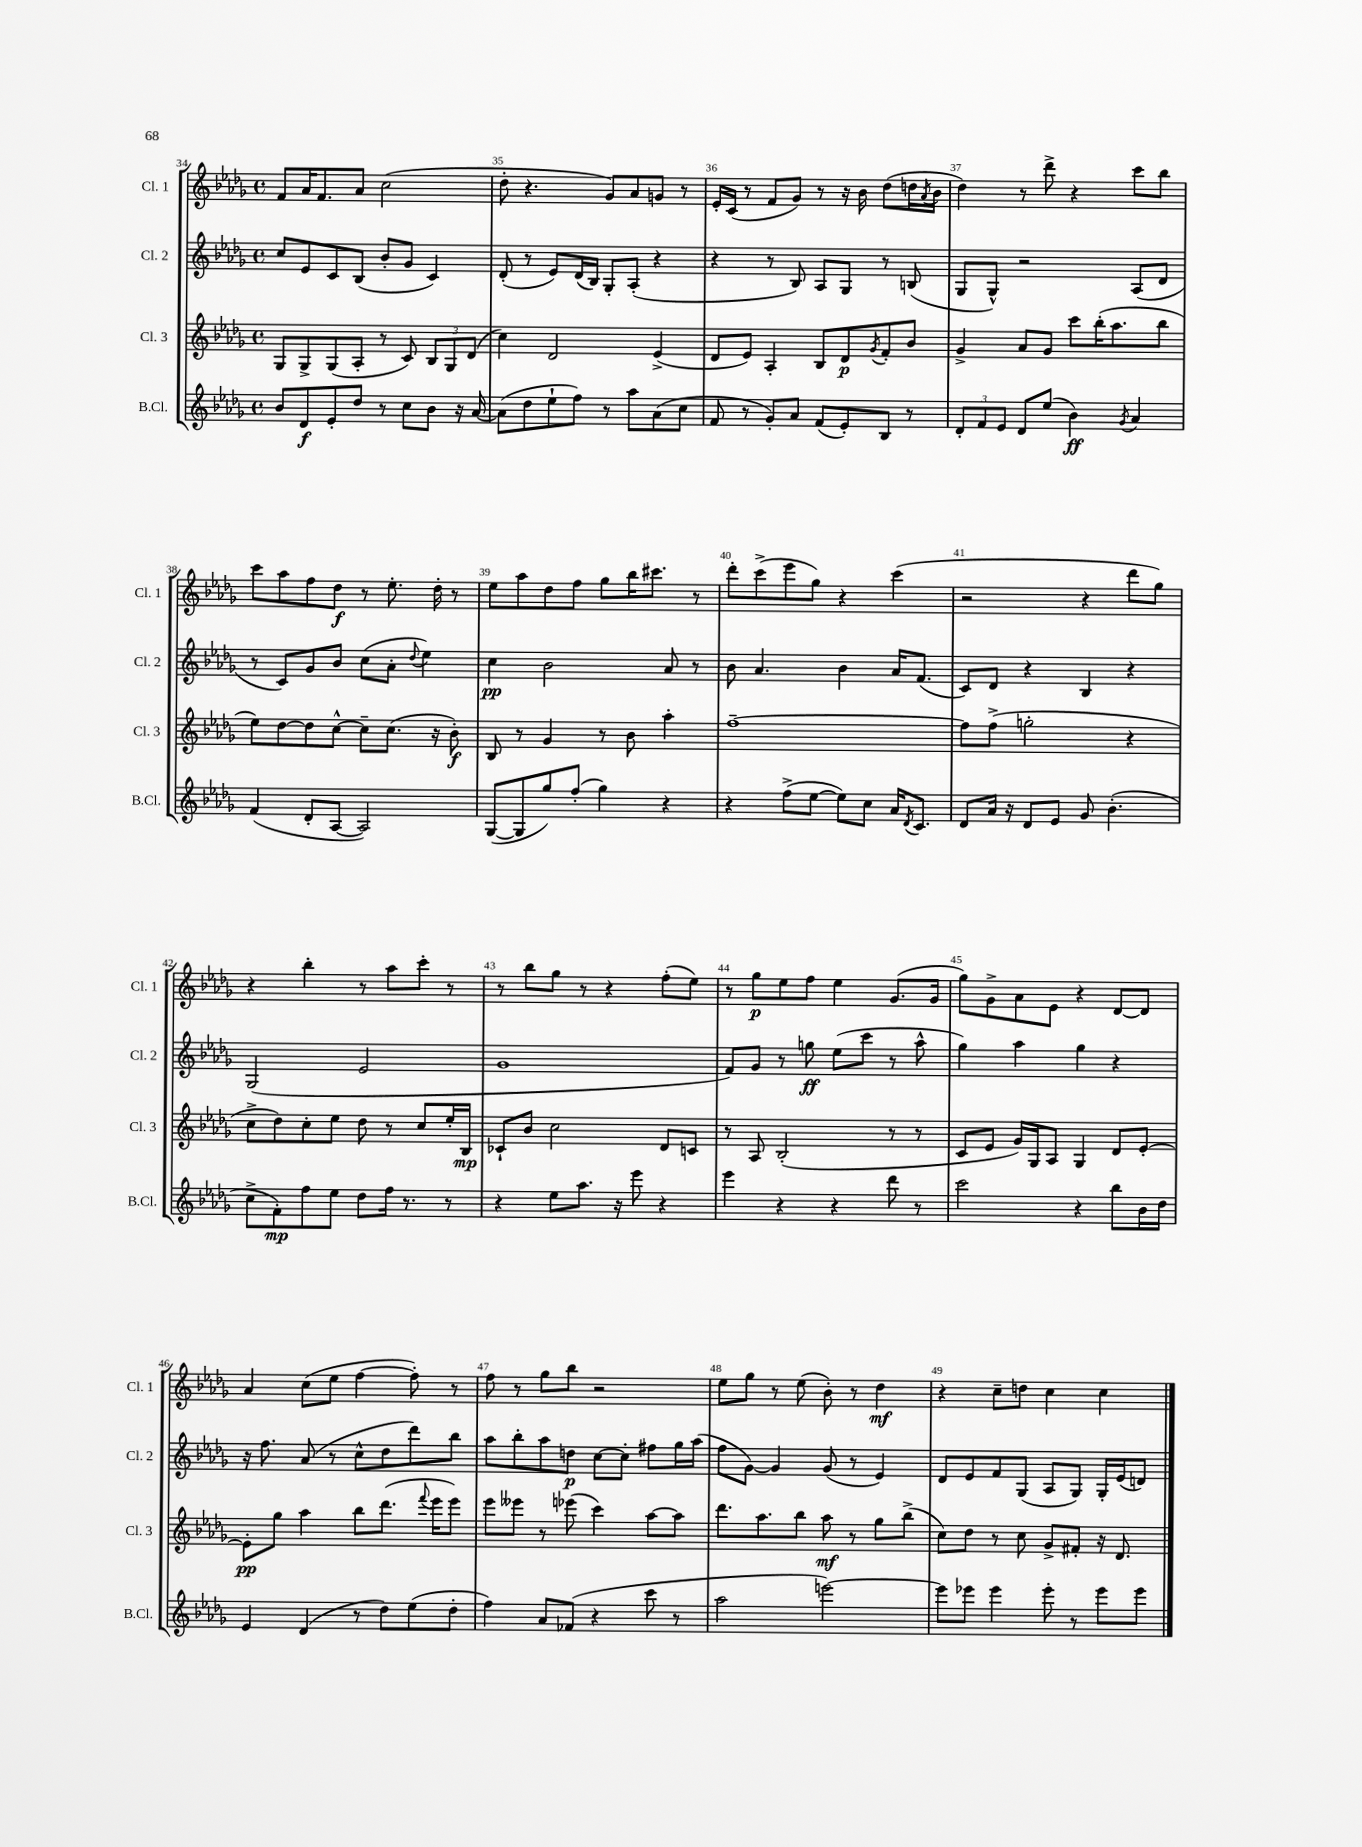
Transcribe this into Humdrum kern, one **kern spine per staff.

**kern	**kern	**kern	**kern
*staff4	*staff3	*staff2	*staff1
*clefG2	*clefG2	*clefG2	*clefG2
*k[b-e-a-d-g-]	*k[b-e-a-d-g-]	*k[b-e-a-d-g-]	*k[b-e-a-d-g-]
*M4/4	*M4/4	*M4/4	*M4/4
*met(c)	*met(c)	*met(c)	*met(c)
8b-	8G-	8cc	8f
8d-	8G-^	8e-	16a-
.	.	.	8.f
8e-'	(8G-	8c	.
8dd-	8A-'	(8B-	8a-
8r	8r	8b-'	(2cc
8cc	8c)	8g-	.
8b-	12B-	4c)	.
.	12G-	.	.
16r	.	.	.
.	(12d-	.	.
[16a-	.	.	.
=	=	=	=
(8a-]	4cc)	(8d-'	8dd-'
8dd-	.	8r	4.r
8ee-`	2d-	8e-)	.
8ff)	.	(16d-	.
.	.	16B-)	.
8r	.	8G-'	8g-)
8aa-	.	(8A-'	8a-
(8a-	(4e-^	4r	8g
8cc	.	.	8r
=	=	=	=
8f	8d-	4r	16e-'
.	.	.	(16c
8r	8e-)	.	8r
8g-')	4A-'	8r	8f
8a-	.	8B-)	8g-)
(8f	8B-	8A-	8r
8e-')	8d-	8G-	16r
.	.	.	16b-
.	8qg-	.	.
8B-	8f'	8r	(8dd-
8r	8b-	(8B	16dd
.	.	.	8qa-
.	.	.	16b-
=	=	=	=
12d-'	4g-^	8G-	4dd-)
12f	.	.	.
.	.	8G-^^)	.
12e-	.	.	.
8d-	8a-	2r	8r
(8ee-	8g-	.	8ddd-^
4b-)	8ccc	.	4r
.	(16bb-'	.	.
.	8.aa-	.	.
8qg-	.	.	.
4a-	.	(8A-	8ccc
.	8bb-	8d-	8bb-
=	=	=	=
(4f	8ee-)	8r	8ccc
.	[8dd-	8c)	8aa-
8d-'	8dd-]	8g-	8ff
[8A-	[8cc^^	8b-	8dd-
2A-])	8cc~]	(8cc	8r
.	(8.cc	8a-'	8.ee-'
.	.	8qqdd-	.
.	.	4ee-)	.
.	16r	.	16dd-'
.	8b-')	.	8r
=	=	=	=
([8G-	8B-	4cc	8ee-
8G-]	8r	.	8aa-
8gg-)	4g-	2b-	8dd-
(8ff'	.	.	8ff
4gg-)	8r	.	8gg-
.	8b-	.	16bb-
.	.	.	8.ccc#
4r	4aa-'	8a-	.
.	.	8r	8r
=	=	=	=
4r	[1ff~	8b-	8ddd-'
.	.	4.a-	(8ccc^
(8ff^	.	.	8eee-
[8ee-	.	.	8gg-)
8ee-])	.	4b-	4r
8cc	.	.	.
16a-	.	16a-	(4ccc
8qd-	.	.	.
8.c	.	(8.f	.
=	=	=	=
8d-	8ff]	8c)	2r
16a-	(8ff^	8d-	.
16r	.	.	.
8d-	2gg'	4r	.
8e-	.	.	.
8g-	.	4B-	4r
(4.b-'	.	.	.
.	4r	4r	8ddd-
.	.	.	8gg-)
=	=	=	=
8cc^	8cc^	(2G-	4r
8f')	8dd-)	.	.
8ff	8cc'	.	4bb-'
8ee-	8ee-	.	.
8dd-	8dd-	2e-	8r
16ff	8r	.	8aa-
8.r	.	.	.
.	8cc	.	8ccc'
8r	16ee-'	.	8r
.	16B-	.	.
=	=	=	=
4r	8c-`	1g-	8r
.	8b-	.	8bb-
8ee-	2cc	.	8gg-
8.aa-	.	.	8r
.	.	.	4r
16r	.	.	.
8eee-	.	.	.
4r	8d-	.	(8ff'
.	8c	.	8ee-)
=	=	=	=
4eee-	8r	8f)	8r
.	8A-	8g-	8gg-
4r	(2B-'	8r	8ee-
.	.	8gg	8ff
4r	.	(8ee-	4ee-
.	.	8ccc	.
8ddd-	8r	8r	(8.g-
8r	8r	8aa-^^	.
.	.	.	16g-
=	=	=	=
2ccc	8c	4gg-)	8gg-)
.	8e-	.	8g-^
.	16g-)	4aa-	8a-
.	16G-	.	.
.	8A-	.	8e-
4r	4G-	4gg-	4r
8bb-	8d-	4r	[8d-
16b-	[8e-'	.	8d-]
16dd-	.	.	.
=	=	=	=
4e-	8e-']	16r	4a-
.	.	8.ff	.
.	8gg-	.	.
(4d-	4aa-	(8a-	(8cc
.	.	8r	8ee-
8r	8bb-	8cc^^	[4ff
8dd-)	(8.ddd-	8dd-	.
(8ee-	.	8ddd-)	8ff'])
.	8qqfff	.	.
.	16eee-	.	.
8dd-'	8eee-)	8bb-	8r
=	=	=	=
4ff)	8eee-	8aa-	8ff
.	8eee--	8bb-'	8r
8a-	8r	8aa-	8gg-
(8f-	(8eee-	8dd	8bb-
4r	4ccc)	[8cc	2r
.	.	8cc']	.
8ccc	[8aa-	8ff#	.
8r	8aa-]	16gg-	.
.	.	(16aa-	.
=	=	=	=
2aa-	8.ddd-	8ff	8ee-
.	.	[8g-)	8gg-
.	8.aa-	.	.
.	.	4g-]	8r
.	8bb-	.	(8ee-
[2eee)	8aa-	(8g-	8b-')
.	8r	8r	8r
.	8gg-	4e-)	4dd-
.	(8bb-^	.	.
=	=	=	=
8eee]	8cc)	8d-	4r
8eee-	8dd-	8e-	.
4eee-	8r	8f	8cc~
.	8cc	(8G-	8dd
8eee-'	8g-^	8A-	4cc
8r	8f#'	8G-)	.
8eee-	16r	16G-'	4cc
.	8.d-	(16e-	.
8eee-	.	8d)	.
==	==	==	==
*-	*-	*-	*-
